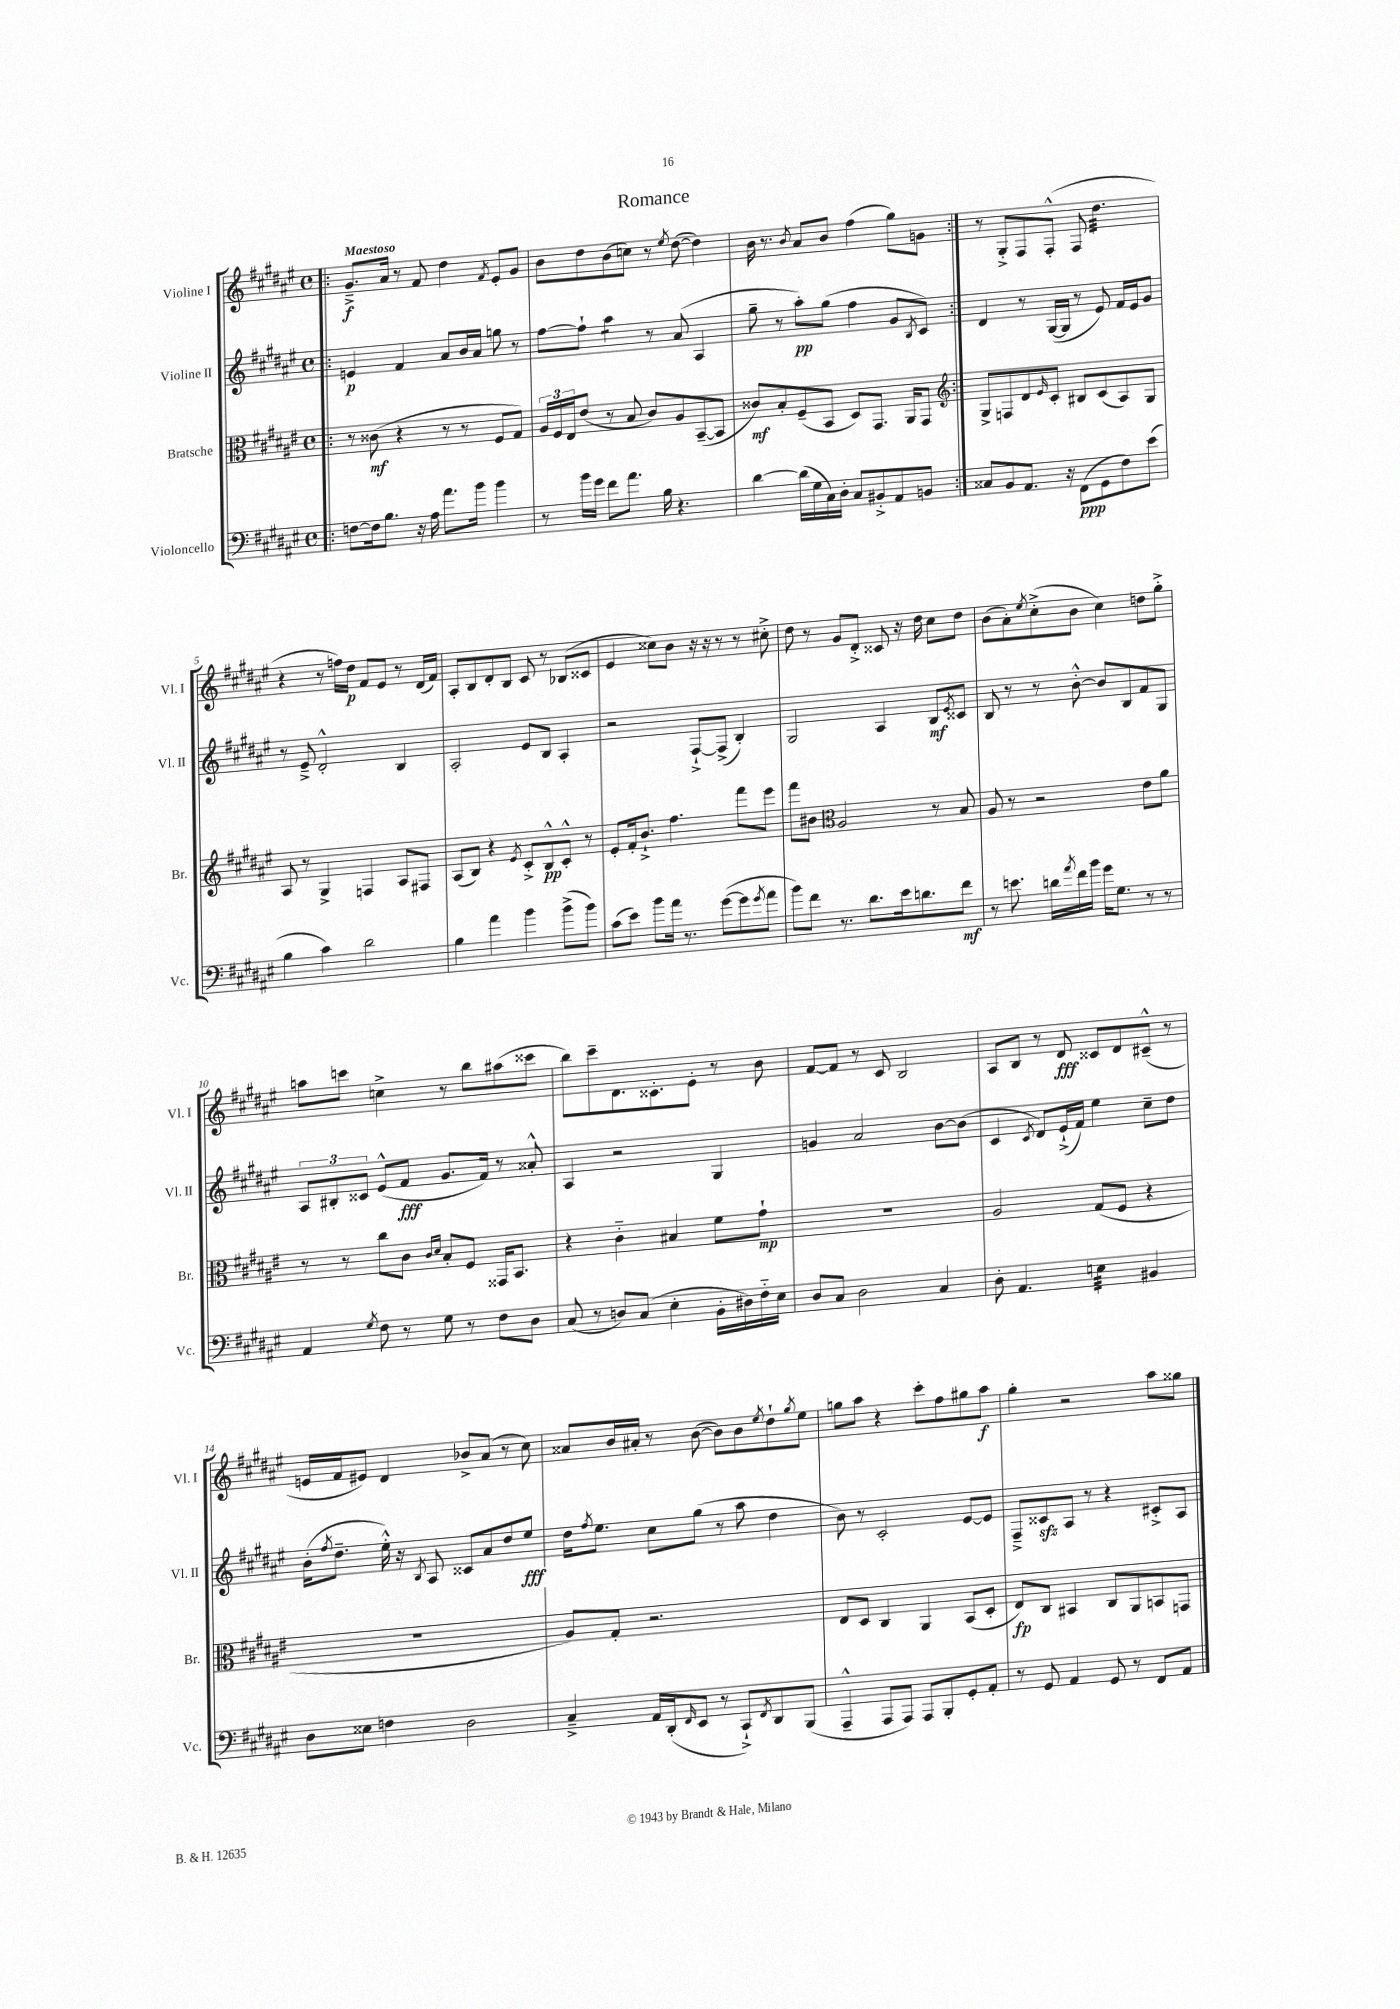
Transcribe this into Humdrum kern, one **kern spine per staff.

**kern	**kern	**kern	**kern
*staff4	*staff3	*staff2	*staff1
*clefF4	*clefC3	*clefG2	*clefG2
*k[f#c#g#d#a#e#]	*k[f#c#g#d#a#e#]	*k[f#c#g#d#a#e#]	*k[f#c#g#d#a#e#]
*M4/4	*M4/4	*M4/4	*M4/4
*met(c)	*met(c)	*met(c)	*met(c)
=!|:	=!|:	=!|:	=!|:
[8F\L	8r	4e/	8.g#~^/L
16F\]k	(8c##\	.	.
8.B\J	.	.	16a#/Jk
.	4r	4f#/	8r
16r	.	.	8f#/
16A#\	.	.	.
8.a#\L	8r	8a#/L	4dd#\
.	8r	16b/L	.
16b\Jk	.	16a#/JJ	.
.	.	.	8qf#/
4b\	8F#/L	8gg\	8e#'/L
.	8G#/J)	8r	8g#/J
=	=	=	=
8r	24A#/LL	[8ff#\L	8b\L
.	24F#/	.	.
.	24E#/J	.	.
16b\LL	(8e#/J	8ff#`\]J	8dd#\
16g#\JJ	.	.	.
8f#\L	8r	4aa#\	(8b\
8.a#\J	8B/	.	8cc\J)
.	8c#/L)	8r	8r
16B\	.	.	.
.	.	.	8qee#/
4.r	8A#/	(8a#/	([8dd#\
.	([8BB~/	4A#/	4dd#\])
.	8BB/]J	.	.
=	=	=	=
[4d#\	8c##/L)	8gg#~\	16b\
.	.	.	8.r
.	8B'/	8r	.
.	.	.	8qb/
(16d#\]LL	(8F#~/	8aa#'\L)	8a#/L
16G#\	.	.	.
16C#\)	8BB/J	(8gg#\J	8b/J
16D#'\JJ	.	.	.
8C#/L	8D#/L)	4ff#\	(4ff#\
8BB#'^/	8.GG#/J	.	.
8AA#/	.	8g#/L	8gg#\L)
.	16AA#/LK	.	.
.	.	8qB/	.
8BB/J	8GG#/J	8c#/J)	8g\J
=:|!	=:|!	=:|!	=:|!
*	*clefG2	*	*
8C##/L	8G#^/L	4d#/	8r
8BB/	8F/	.	8G#'^/L
8.AA#/J	8d#/	8r	8F#/
.	16qqe#/	.	.
.	8c#'/J	([16G#/LL	(8F#'^^/J
16r	.	16G#/]JJ	.
(8FF#\L	8B#/L	8r	8F#/
8GG#\	(8c#/	8e#/)	4.dd#\
8F#\)	8A#/)	16f#/LL	.
.	.	16e#/J	.
(8e#\J	8G#/J	8g#/J	.
=	=	=	=
4B\	8A#/	8r	4r
.	8r	8e#~^/	.
4c#\)	4G#^/	2d#'^^/	8r
.	.	.	16ff\LL)
.	.	.	16dd#\JJ
2d#\	4F/	.	8f#/L
.	.	.	8e#/J
.	8A#/L	4B/	8r
.	8F#/J	.	(16d#/LL
.	.	.	16f#/JJ)
=	=	=	=
4B\	(8A#/L	2A#'/	8A#'/L
.	8B/J)	.	8B/
4a#\	4r	.	8d#'/
.	.	.	8B/J
.	8qe#/	.	.
4b\	8c#'^/L	8e#/L	8c#/
.	8B^^/	8B/J	8r
(8b^\L	8c#'^^/J	4A#'/	(8B-/L
8b\J)	8r	.	8c##/J
=	=	=	=
(8c#\L	8e#'/L	2r	4e#/
8e#\J)	16f#'/k	.	.
.	8.b`^/J	.	.
8b\L	.	.	8cc##\L)
16a#\Jk	4.ff#\	.	8b\J
8.r	.	.	.
.	.	[8F#`^/L	16r
.	.	.	16r
([8g#\L	.	(8F#^/]J	8r
8g#\]	8fff#\L	4B'/)	8r
8qg#/	.	.	.
8a#\J	8eee#\J	.	8cc#'^\
=	=	=	=
8b\L)	8fff#\L	2G#/	8dd#\
8f#\J	8b#\J	.	8r
*	*clefC3	*	*
8.r	2A#/	.	8g#/L
.	.	.	8d#'^/J
8.d#\L	.	.	.
.	.	4A#/	8c##/
16e#\k	.	.	16r
8.d\	.	.	16dd#\
.	8r	8B/L	8cc#\L
.	.	8qe#/	.
8f#\J	8B/	8c##/J	8dd#\J
=	=	=	=
8r	8A#/	8B/	(8b\L
8.e\	8r	8r	8a#'\)
.	.	.	8qee#/
.	2r	8r	(8cc#'^\
16d\LL	.	.	.
8qa#/	.	.	.
16f#\	.	[8b'^^\	8b\J
16b\JJ	.	.	.
16g#\LK	.	8b/]L	4cc#\)
8.G#\J	.	.	.
.	.	8B/	.
8r	8e#\L	8f#/	8dd\L
8r	8a#\J	8G#/J	8gg#'^\J
=	=	=	=
4AA#/	8r	12A#/L	8aa\L
.	.	12B#'/	.
.	8r	.	8ccc\J
.	.	12c##/J	.
8qG#/	.	.	.
8F#\	8cc#\L	(8e#^^/L	4cc^\
8r	8c#\J	8f#/J	.
.	16qqc#/LL	.	.
.	16qqd#/JJ	.	.
8G#\	8B'/L	8.g#/L	8r
8r	8F#/J	.	8bb\L
.	.	16f#/Jk)	.
8F#\L	16GG##/LK	8r	(8aa#\
.	8.BB/J	.	.
8D#\J	.	8a##'^^/	8ccc##\J
=	=	=	=
(8C#/	4r	4A#/	8bb\L)
8r	.	.	8ccc#~\
8D/L)	4c#'~\	2r	8.d#\
(8C#/J	.	.	.
.	.	.	8.c##'\
4E#'\	4B#/	.	.
.	.	.	8e#'\J
16BB'\LL	8f#\L	4G#/	8r
16D#\)	.	.	.
16F#'~\	8g#`\J	.	8b\
16E#\JJ	.	.	.
=	=	=	=
8D#/L	1r	4g/	[8f#/L
8C#/J	.	.	8f#/]J
2D#\	.	2a#/	8r
.	.	.	8c#/
.	.	.	2B/
4C#/	.	[8b\L	.
.	.	(8b\]J	.
=	=	=	=
8D#'\	2A#/	4c#/	8A#/L
4.AA#/	.	.	8B/J
.	.	8qc#/	.
.	.	8d#/L)	8r
.	.	(16e#`^/L	8d#/
.	.	16f#/JJ)	.
4E\	(8G#/L	4ee#\	8c##/L
.	8F#/J	.	8d#/
4BB#/	4r	8cc#~\L	(8c#~^^/J
.	.	8dd#\J	8r
=	=	=	=
8D#\L	1r	(16b'\LK	16e/LL
.	.	8qff#/	.
.	.	8.dd#~\J	16f#/J
8E##\J	.	.	8e#/J)
4F\	.	16ee#'^^\)	4d#/
.	.	16r	.
.	.	8qB/	.
.	.	8A#/	.
2D#\	.	8c##/L	8b-^/L
.	.	8a#/	(8a#/J
.	.	8dd#/	8r
.	.	8ee#/J	8cc#\)
=	=	=	=
4C#~^/	8A#/L)	16dd#\LK	8a##/L
.	.	8qff#/	.
.	.	8.ee#\J	.
.	8G#'/J	.	16b/L
.	.	.	16a#'/JJ
16AA#/LL	2.r	8cc#\L	8r
(16DD#'/J	.	.	.
16qqFF#/	.	.	.
8EE#/J	.	(8gg#\J	([8b\
8r	.	8r	8b\]L)
8CC#`^/L)	.	8aa#\	8b\
8qFF#/	.	.	8qee#/
8DD#/	.	4dd#\	8dd#`\
.	.	.	8qgg#/
(8BBB/J	.	.	8ee#\J
=	=	=	=
4AAA#~^^/	8E#/L	8b\)	8gg\L
.	8D#/J	8r	8aa#\J
8AAA#/L	4C#/	2c#'/	4r
8AAA#/J)	.	.	.
8AAA#/L	4AA#/	.	8ccc#'\L
8BBB'/	.	.	8ff#\
8GG#'/	(8BB/L	[8e#/L	8gg#\
8AA#'/J	8D#'/J	8e#/]J	8aa#\J
=	=	=	=
8r	8E#/L)	8F#~^/L	4gg#'\
8GG#/	8C#/J	8c##/	.
4AA#/	4BB#/	8A#/J	2r
.	.	8r	.
8GG#/	8C#/L	4r	.
8r	8AA#/	.	.
8FF#/L	8BB/	8c#'^/L	8aa#\L
8AA#/J	8GG/J	8A#/J	8gg##\J
==	==	==	==
*-	*-	*-	*-
